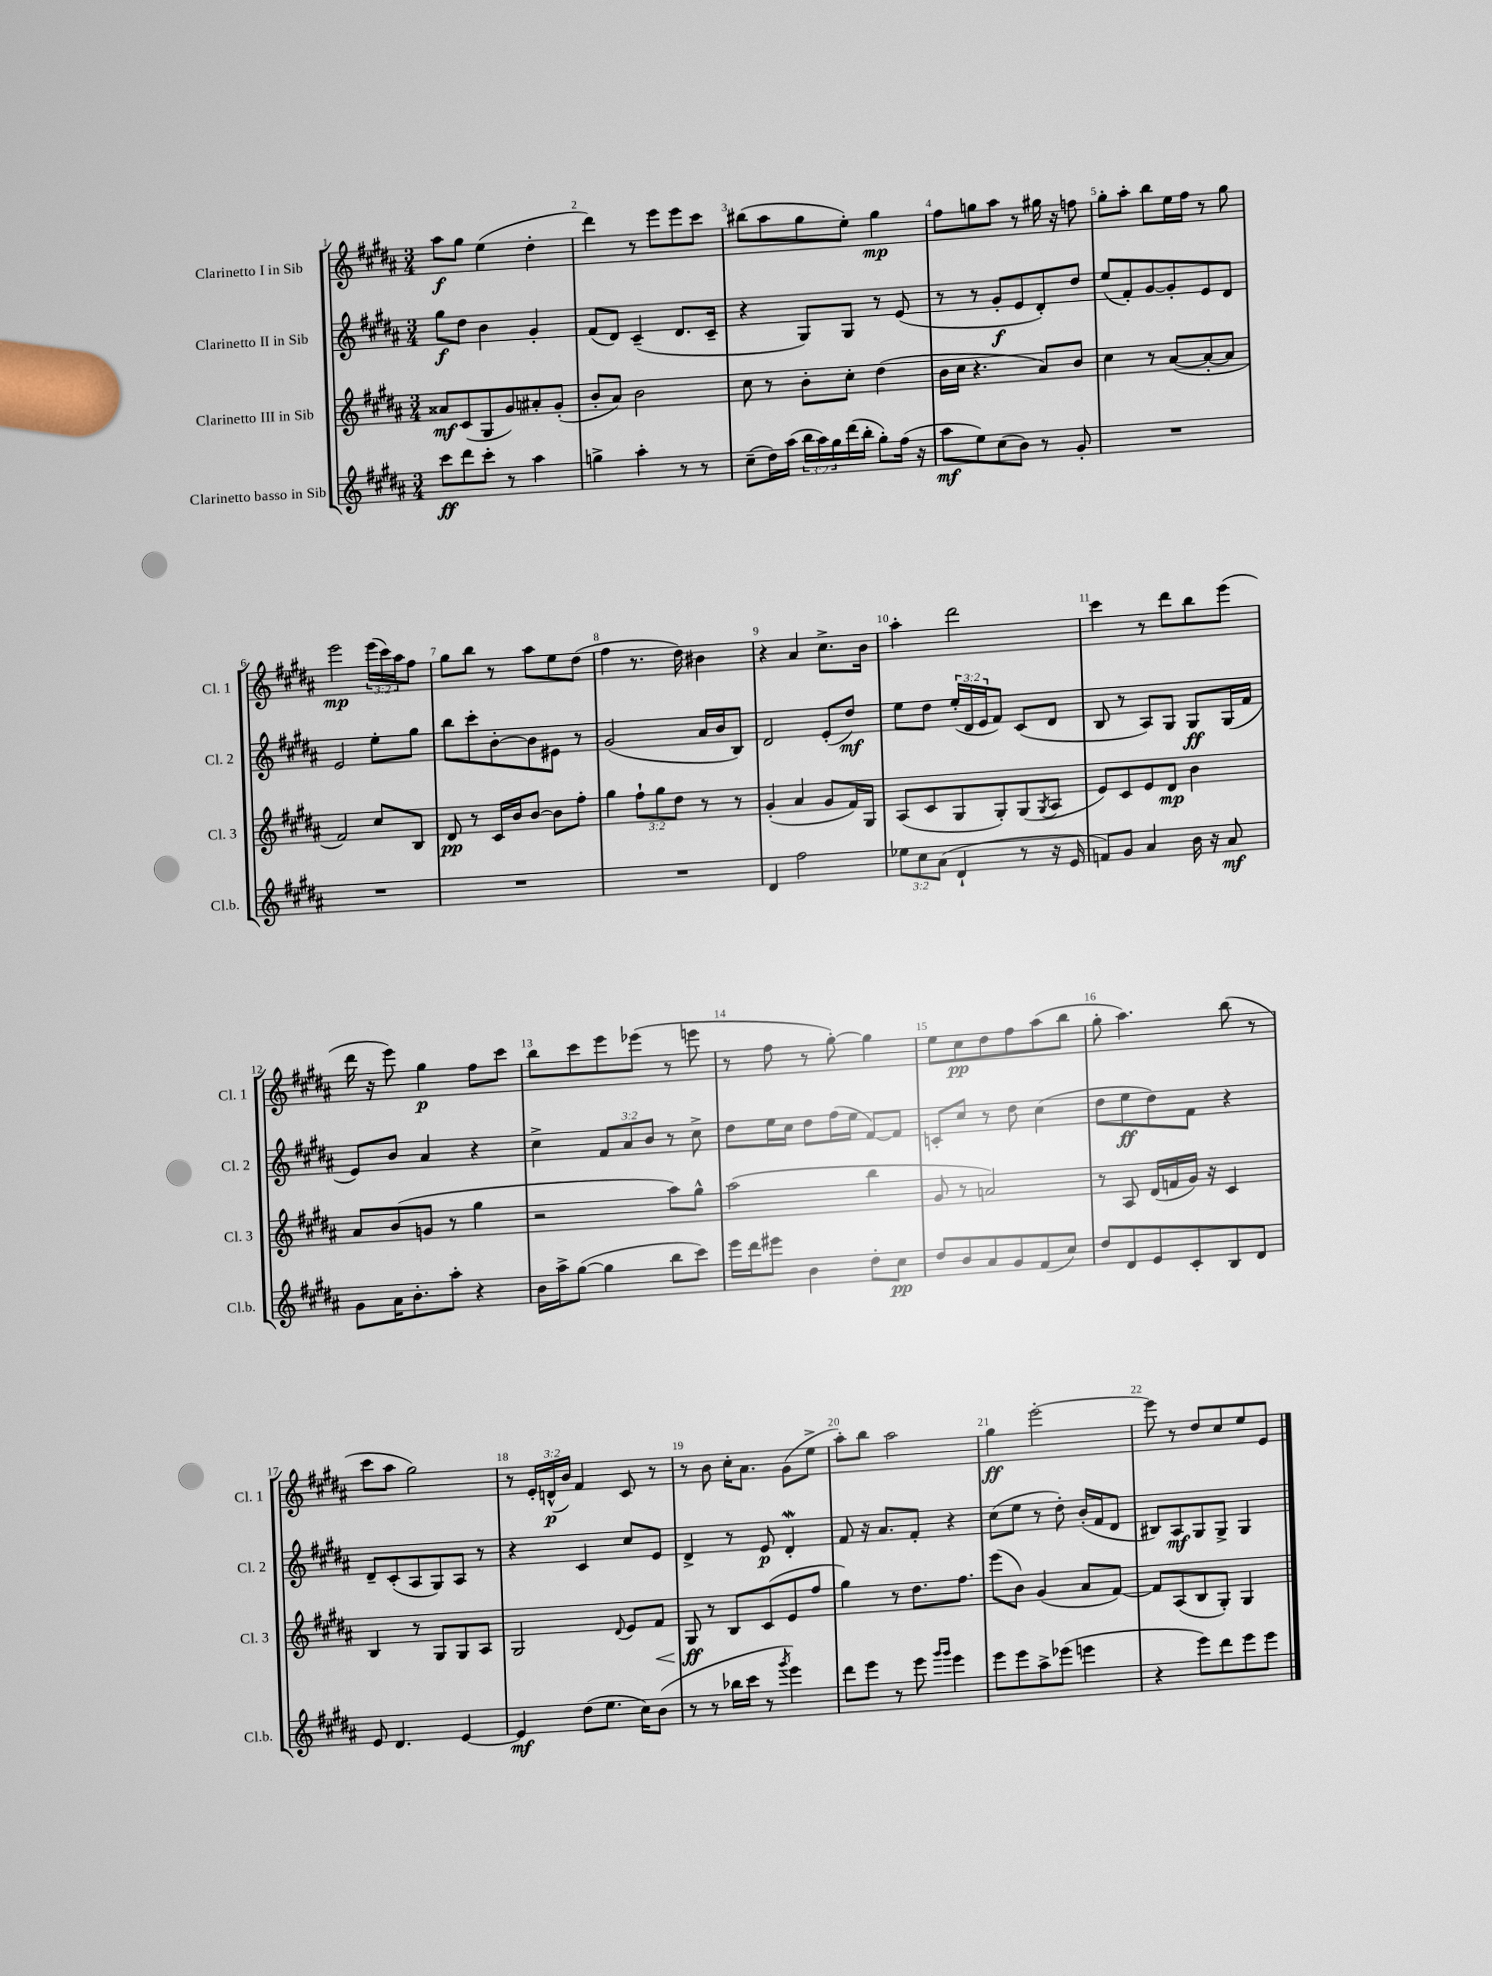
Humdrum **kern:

**kern	**kern	**kern	**kern
*staff4	*staff3	*staff2	*staff1
*clefG2	*clefG2	*clefG2	*clefG2
*k[f#c#g#d#a#]	*k[f#c#g#d#a#]	*k[f#c#g#d#a#]	*k[f#c#g#d#a#]
*M3/4	*M3/4	*M3/4	*M3/4
8ccc#	8a##	8gg#	8aa#
8ddd#	(8c#	8dd#	8gg#
8ccc#'	8G#	4b	(4ee
8r	8g#)	.	.
4aa#	8a#'	4g#'	4dd#'
.	(8g#'	.	.
=	=	=	=
4gg^	8b'	(8f#	4ddd#)
.	8a#)	8d#)	.
4aa#'	2b	(4c#~	8r
.	.	.	8eee
8r	.	8.d#	8eee
8r	.	.	8ccc#
.	.	16c#~	.
=	=	=	=
(8cc#~	8cc#	4r	(8bb#
16dd#)	8r	.	8aa#
(16aa#	.	.	.
24bb	8b'	8G#)	8gg#
24aa#)	.	.	.
24gg#	.	.	.
(16ddd#	8cc#'	8G#	8ee')
16bb'	.	.	.
8gg#')	(4dd#	8r	4gg#
(16ff#	.	(8e	.
16r	.	.	.
=	=	=	=
8aa#	16b	8r	8ff#
.	16cc#	.	.
8ee)	4.r	8r	8gg
(8cc#	.	8g#'	8aa#
8b)	.	8e	8r
8r	8a#)	8d#')	16gg#
.	.	.	16r
8g#'	8b	8dd#	8ff
=	=	=	=
2.r	4cc#	(8ee	8gg#'
.	.	8f#')	8aa#'
.	8r	[8g#	8bb
.	([8a#	8g#']	16ee
.	.	.	16ff#
.	8a#'_	8e	8r
.	8a#]	8d#	8gg#
=	=	=	=
2.r	2f#)	2e	2eee
.	8cc#	8ee'	(24eee
.	.	.	24ccc#)
.	.	.	24aa#
.	8B	8gg#	8ff#
=	=	=	=
2.r	8d#	8bb	8gg#
.	8r	8ccc#'	8bb
.	16c#	[8b'	8r
.	16b	.	.
.	[8b	8b]	8aa#
.	8b]	8e#	8ee
.	8ff#'	8r	(8dd#
=	=	=	=
2.r	4gg#	(2g#	4ff#
.	12ff#`	.	8.r
.	12gg#	.	.
.	12dd#	.	.
.	.	.	16dd#)
.	8r	16a#	4b#
.	.	16b	.
.	8r	8B)	.
=	=	=	=
4d#	(4g#'	2d#	4r
2ff#	4a#	.	4a#
.	8g#	(8e'	8.cc#^
.	16f#)	8dd#)	.
.	16G#	.	16b
=	=	=	=
12ee-	(8A#	8ee	4aa#'
12cc#	.	.	.
.	8c#	8dd#	.
(12a#	.	.	.
4d#`	8G#	(24ee'	2ddd#
.	.	24d#	.
.	.	24e	.
.	8G#')	8f#)	.
8r	(8G#	(8c#	.
.	8qG#	.	.
16r	8A#	8d#	.
16e	.	.	.
=	=	=	=
8f)	8e)	8B	4ccc#
8g#	8c#	8r	.
4a#	8e	8A#)	8r
.	8d#	8G#	8ddd#
16b	4b	8G#	8bb
16r	.	.	.
8a#	.	(16G#	(8eee
.	.	16f#	.
=	=	=	=
8g#	8a#	8e)	16ddd#
.	.	.	16r
16a#	(8b	8b	8eee)
8.b'	.	.	.
.	8g	4a#	4gg#
8aa#'	8r	.	.
4r	4gg#	4r	8ff#
.	.	.	8ccc#
=	=	=	=
16b	2r	4cc#^	8bb
16aa#^	.	.	.
([8gg#	.	.	8ccc#
4gg#]	.	12f#	8eee
.	.	12a#	.
.	.	.	(8eee-
.	.	12b	.
8bb	8aa#)	8r	8r
8ccc#)	8gg#^^	8cc#^	8eee
=	=	=	=
16eee	(2aa#	8dd#	8r
16ddd#	.	.	.
8eee#	.	16ee	8ff#
.	.	16cc#	.
4b	.	8dd#	8r
.	.	(16ff#	[8gg#')
.	.	16ee	.
8dd#'	4bb	[8f#)	4gg#]
8cc#	.	8f#]	.
=	=	=	=
8dd#	8g#	8c'	8ee
8b	8r	8cc#	8cc#
8a#	2a)	8r	8dd#
8g#	.	8dd#	8ff#
(8f#	.	(4cc#	(8aa#
8cc#)	.	.	8bb
=	=	=	=
8dd#	8r	8dd#	8gg#'
8d#	8A#	8ee	4.aa#)
8e	(16d#	8dd#)	.
.	16f	.	.
8c#'	16g#)	8f#	.
.	16r	.	.
8B	4c#	4r	(8bb
8d#	.	.	8r
=	=	=	=
8e	4B	8d#~	8ccc#
4.d#	.	(8c#'	8aa#
.	8r	8A#	2gg#)
.	8G#	8G#)	.
[4e	8G#	8A#	.
.	8A#	8r	.
=	=	=	=
4e]	2G#	4r	8r
.	.	.	24e'
.	.	.	(24d^^
.	.	.	24b)
(8dd#	.	4c#	4f#
8.ee	.	.	.
.	8qqd#	.	.
.	8e	8cc#	8c#
16cc#)	.	.	.
(8b	8f#	8e	8r
=	=	=	=
8r	8G#	4d#^	8r
8r	8r	.	8b
16bb-	8B	8r	16cc#'
16ccc#	.	.	8.a#
8r	(8c#	8e	.
8qggg#	.	.	.
4eee)	8e	4d#'	(8g#
.	8ff#	.	8ee^
=	=	=	=
8ddd#	4gg#)	8f#	8aa#')
8eee	.	16r	8bb
.	.	8.a#	.
8r	8r	.	2aa#
8eee	8.dd#	8f#'	.
16qqggg#	.	.	.
16qqggg#	.	.	.
4eee	.	4r	.
.	8.ff#	.	.
=	=	=	=
8eee	(8eee	(8cc#	4gg#
8eee	8b)	8ee	.
8aa#^	(4g#	8r	[2eee'
(8eee-	.	8dd#')	.
4eee	8a#	(16b'	.
.	.	16f#	.
.	[8f#)	8d#	.
=	=	=	=
4r	8f#]	8B#)	8eee]
.	(8A#	8A#	8r
8eee)	8B	8G#	8dd#
8ddd#	8G#')	8G#^	8cc#
8eee	4G#	4G#	8ee
8eee	.	.	8e
==	==	==	==
*-	*-	*-	*-
